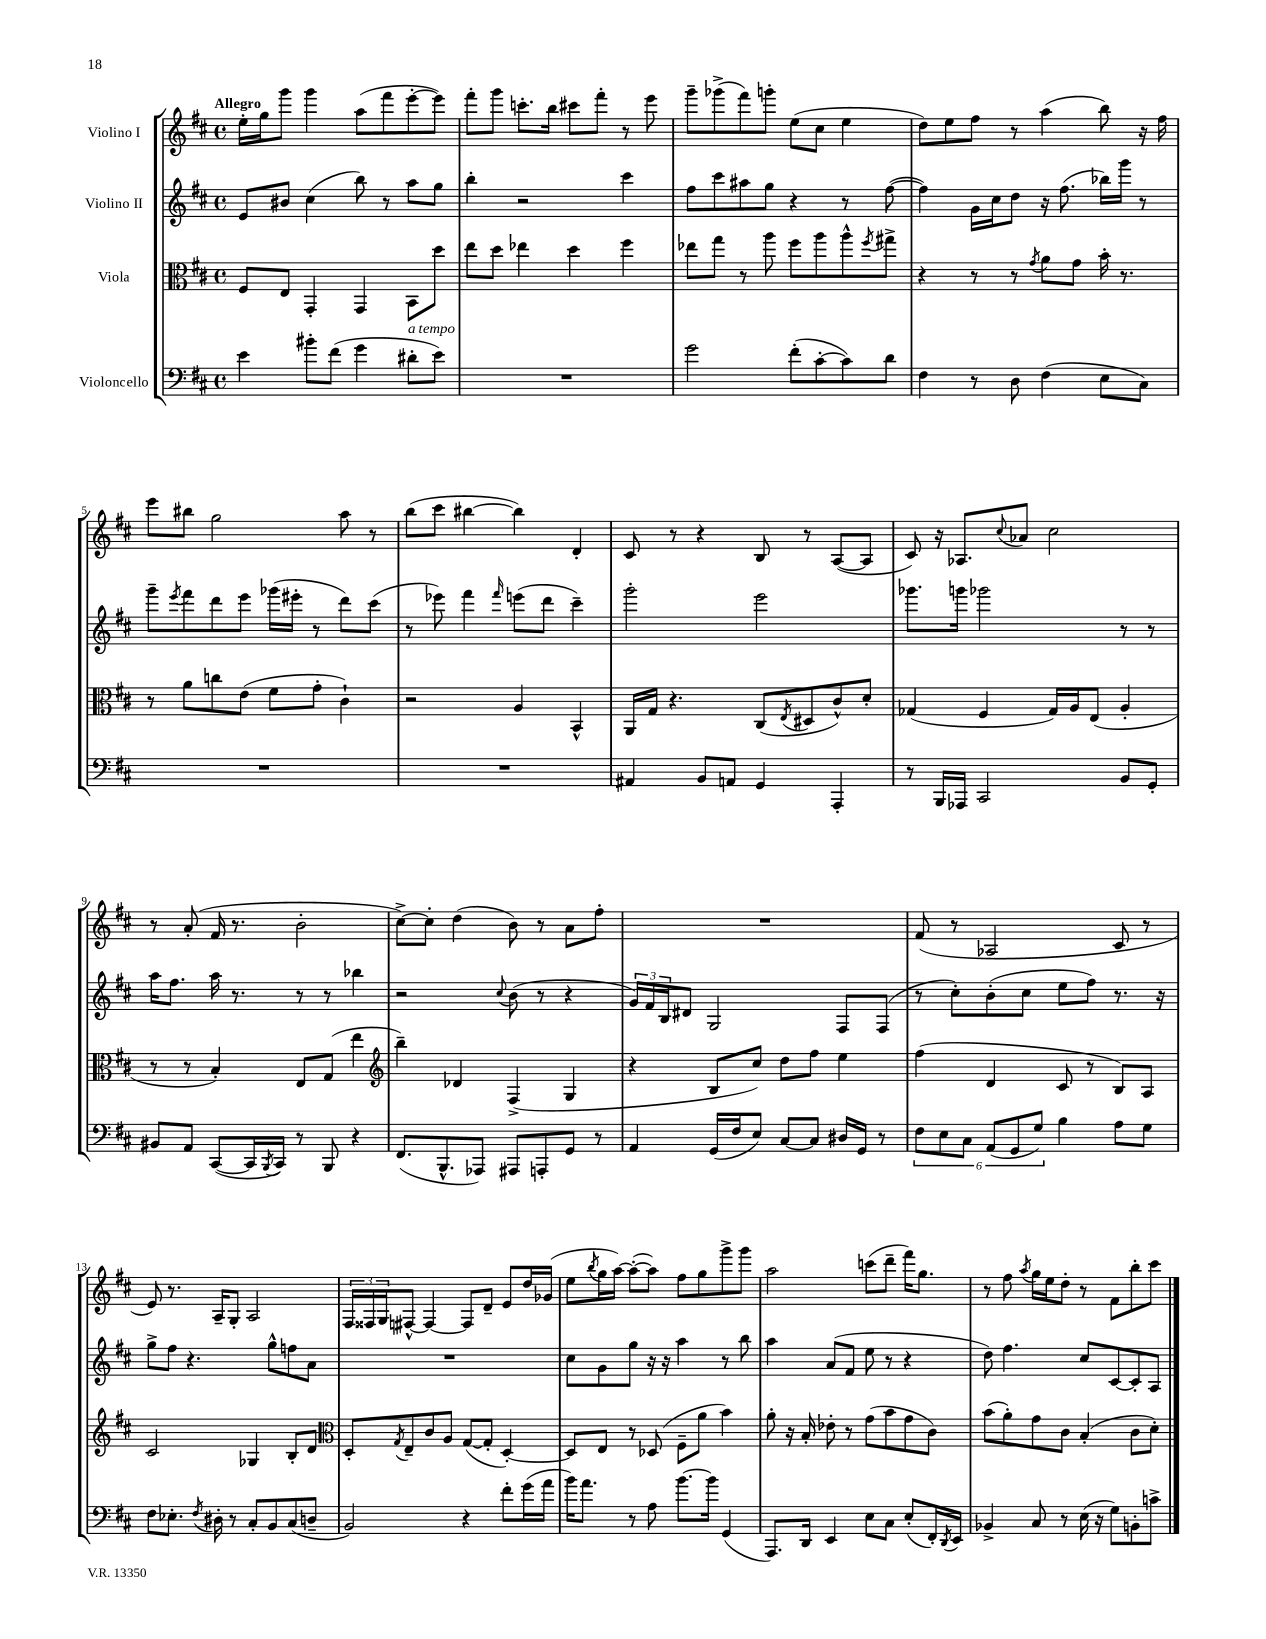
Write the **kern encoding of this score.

**kern	**kern	**kern	**kern
*part4	*part3	*part2	*part1
*staff4	*staff3	*staff2	*staff1
*I"Violoncello	*I"Viola	*I"Violino II	*I"Violino I
*clefF4	*clefC3	*clefG2	*clefG2
*k[f#c#]	*k[f#c#]	*k[f#c#]	*k[f#c#]
*M4/4	*M4/4	*M4/4	*M4/4
*met(c)	*met(c)	*met(c)	*met(c)
=1	=1	=1	=1
!	!	!	!LO:TX:a:B:t=Allegro
4e\	8F#/L	8e/L	16ee'\LL
.	.	.	16gg\J
.	8E/J	8b#X/J	8ggg\J
8b#X'\L	4GG'/	(4cc#\	4ggg\
(8f#\J	.	.	.
4g\	4GG/	8bb\)	(8aa\L
.	.	8r	8fff#\
!LO:TX:a:i:t=a tempo	!	!	!
8d#X'\L	8BB\L	8aa\L	[8eee'\
8e\J)	8dd\J	8gg\J	8eee\J])
=2	=2	=2	=2
1r	8ee\L	4bb'\	8fff#'\L
.	8dd\J	.	8ggg\J
.	4ee-X\	2r	8.cccn'\L
.	.	.	16bb\Jk
.	4dd\	.	8ccc#X\L
.	.	.	8fff#'\J
.	4ff#\	4ccc#\	8r
.	.	.	8eee\
=3	=3	=3	=3
2g\	8ee-X\L	8ff#\L	8ggg~\L
.	8gg\J	8ccc#\	(8ggg-X^\
.	8r	8aa#X\	8fff#\)
.	8aa\	8gg\J	8gggn'\J
(8f#'\L	8ff#\L	4r	(8ee\L
[8c#'\	8aa\	.	8cc#\J
8c#\])	8aa^^\	8r	4ee\
.	8qff#/	.	.
8d\J	8gg#X^\J	([8ff#\	.
=4	=4	=4	=4
4F#\	4r	4ff#\])	8dd\L)
.	.	.	8ee\
8r	8r	16g\LL	8ff#\J
.	.	16cc#\J	.
8D\	8r	8dd\J	8r
.	8qg/	.	.
(4F#\	8a\L	16r	(4aa\
.	.	(8.ff#\	.
.	8g\J	.	.
8E\L	16b'\	16bb-X\LL)	8bb\)
.	8.r	16ggg\JJ	.
8C#\J)	.	8r	16r
.	.	.	16ff#\
!!LO:LB:g=z
=5	=5	=5	=5
1r	8r	8ggg~\L	8eee\L
.	.	8qeee/	.
.	8a\L	8fff#\	8bb#X\J
.	8ccn\	8ddd\	2gg\
.	(8e\J	8eee\J	.
.	8f#\L	(16ggg-X\LL	.
.	.	16eee#X'\JJ	.
.	8g'\J	8r	.
.	4c#`\)	8ddd\L)	8aa\
.	.	(8ccc#\J	8r
=6	=6	=6	=6
1r	2r	8r	(8bb\L
.	.	8eee-X\)	8ccc#\J
.	.	4fff#\	[4bb#X\
.	.	16qqfff#/	.
.	4A/	(8eeen\L	4bb#\])
.	.	8ddd\J	.
.	4BB^^/	4ccc#~\)	4d'/
=7	=7	=7	=7
4AA#X/	16AA/LL	2ggg'\	8c#/
.	16G/JJ	.	.
.	4.r	.	8r
8BB/L	.	.	4r
8AAn/J	.	.	.
4GG/	(8C#/L	2eee\	8B/
.	8qE/	.	.
.	8D#X/	.	8r
4AAA'/	8c#^^/)	.	([8A/L
.	8d'/J	.	8A/J]
=8	=8	=8	=8
8r	(4G-X/	8.ggg-X\L	8c#/)
16BBB/LL	.	.	16r
16AAA-X/JJ	.	16gggn\Jk	8.A-X/L
2CC#/	4F#/	2ggg-X\	.
.	.	.	8qqcc#/
.	.	.	8a-X/J
.	16G-/LL)	.	2cc#\
.	16A/J	.	.
.	(8E/J	.	.
8BB/L	4A'/	8r	.
8GG'/J	.	8r	.
!!LO:LB:g=z
=9	=9	=9	=9
8BB#X/L	8r	16aa\KL	8r
.	.	8.ff#\J	.
8AA/J	8r	.	(8a'/
([8CC#/L	4B'/)	16aa\	16f#/
.	.	8.r	8.r
16CC#/L]	.	.	.
8qBBB/	.	.	.
16CC#/JJ)	.	.	.
8r	8E/L	8r	2b'\
8BBB/	(8G/J	8r	.
4r	4ee\	4bb-X\	.
=10	=10	=10	=10
*	*clefG2	*	*
(8.FF#/L	4bb~\)	2r	[8cc#^\L)
.	.	.	8cc#'\J]
8.BBB^^/	.	.	.
.	4d-X/	.	(4dd\
8AAA-X/J)	.	.	.
.	.	8qqcc#/	.
8AAA#X/L	(4F#^/	(8b\	8b\)
8AAAn'/	.	8r	8r
8GG/J	4G/	4r	8a\L
8r	.	.	8ff#'\J
=11	=11	=11	=11
4AA/	4r	24g/LL)	1r
.	.	24f#/	.
.	.	24B/J	.
.	.	8d#X/J	.
(16GG/LL	8B/L	2G/	.
16F#/J	.	.	.
8E/J)	8cc#/J)	.	.
[8C#/L	8dd\L	.	.
8C#/J]	8ff#\J	.	.
16D#X/LL	4ee\	8F#/L	.
16GG/JJ	.	.	.
8r	.	(8F#/J	.
=12	=12	=12	=12
12F#\L	(4ff#\	8r	(8f#/
12E\	.	.	.
.	.	8cc#'\L)	8r
12C#\J	.	.	.
(12AA/L	4d/	(8b'\	2A-X/
12GG/	.	.	.
.	.	8cc#\J	.
12G/J)	.	.	.
4B\	8c#/	8ee\L	.
.	8r	8ff#\J)	.
8A\L	8B/L)	8.r	8c#/
8G\J	8A/J	.	8r
.	.	16r	.
!!LO:LB:g=z
=13	=13	=13	=13
8F#\L	2c#/	8gg^\L	8e/)
8.E-X'\J	.	8ff#\J	8.r
.	.	4.r	.
8qF#/	.	.	.
16D#X'\	.	.	16A~/KL
8r	.	.	8G'/J
8C#'/L	4G-X/	.	2A/
8BB/	.	8gg^^\L	.
(8C#/	8B'/L	8ffn\	.
8Dn~/J	8d/J	8a\J	.
=14	=14	=14	=14
*	*clefC3	*	*
2BB/)	8D'/L	1r	24F#/LL
.	.	.	24F##X/
.	.	.	24G/J
.	8qG/	.	.
.	8E~/	.	[8F#X^^/J
.	8c#/	.	4F#/_
.	8A/J	.	.
4r	([8G/L	.	8F#/L]
.	8G'/J]	.	8d~/J
8f#'\L	[4D'/)	.	8e/L
(16g\L	.	.	16dd/L
16a\JJ	.	.	(16g-X/JJ
=15	=15	=15	=15
16b\KL)	8D/L]	8cc#\L	8ee\L
8.a\J	.	.	.
.	.	.	8qbb/
.	8E/J	8g\	16gg\L
.	.	.	[16aa\JJ)
8r	8r	8gg\J	(8aa'\L_
8A\	(8D-X/	16r	8aa\J])
.	.	16r	.
[8.b\L	8F#~\L	4aa\	8ff#\L
.	8a\J	.	8gg\
16b\Jk]	.	.	.
(4GG/	4b\)	8r	8ggg^\
.	.	8bb\	8ggg\J
=16	=16	=16	=16
8.AAA/L)	8a'\	4aa\	2aa\
.	16r	.	.
16DD/Jk	16B'/	.	.
4EE/	8e-X'\	(8a/L	.
.	8r	8f#/J	.
8E\L	(8g\L	8ee\	(8cccn\L
8C#\J	8b\	8r	8ddd~\J
(8E'/L	8g\	4r	16fff#\KL)
.	.	.	8.gg\J
16FF#'/L)	8c#\J)	.	.
8qDD/	.	.	.
16EE/JJ	.	.	.
=17	=17	=17	=17
4BB-X^/	(8b\L	8dd\)	8r
.	8a'\)	4.ff#\	8ff#\
.	.	.	8qaa/
8C#/	8g\	.	16gg\LL
.	.	.	16ee\J
8r	8c#\J	.	8dd'\J
(16E\	(4B'/	8cc#/L	8r
16r	.	.	.
8G\L)	.	[8c#/	8f#\L
8BBn'\	8c#\L	8c#'/]	8bb'\
8cn^\J	8d'\J)	8A/J	8ccc#\J
==	==	==	==
*-	*-	*-	*-
